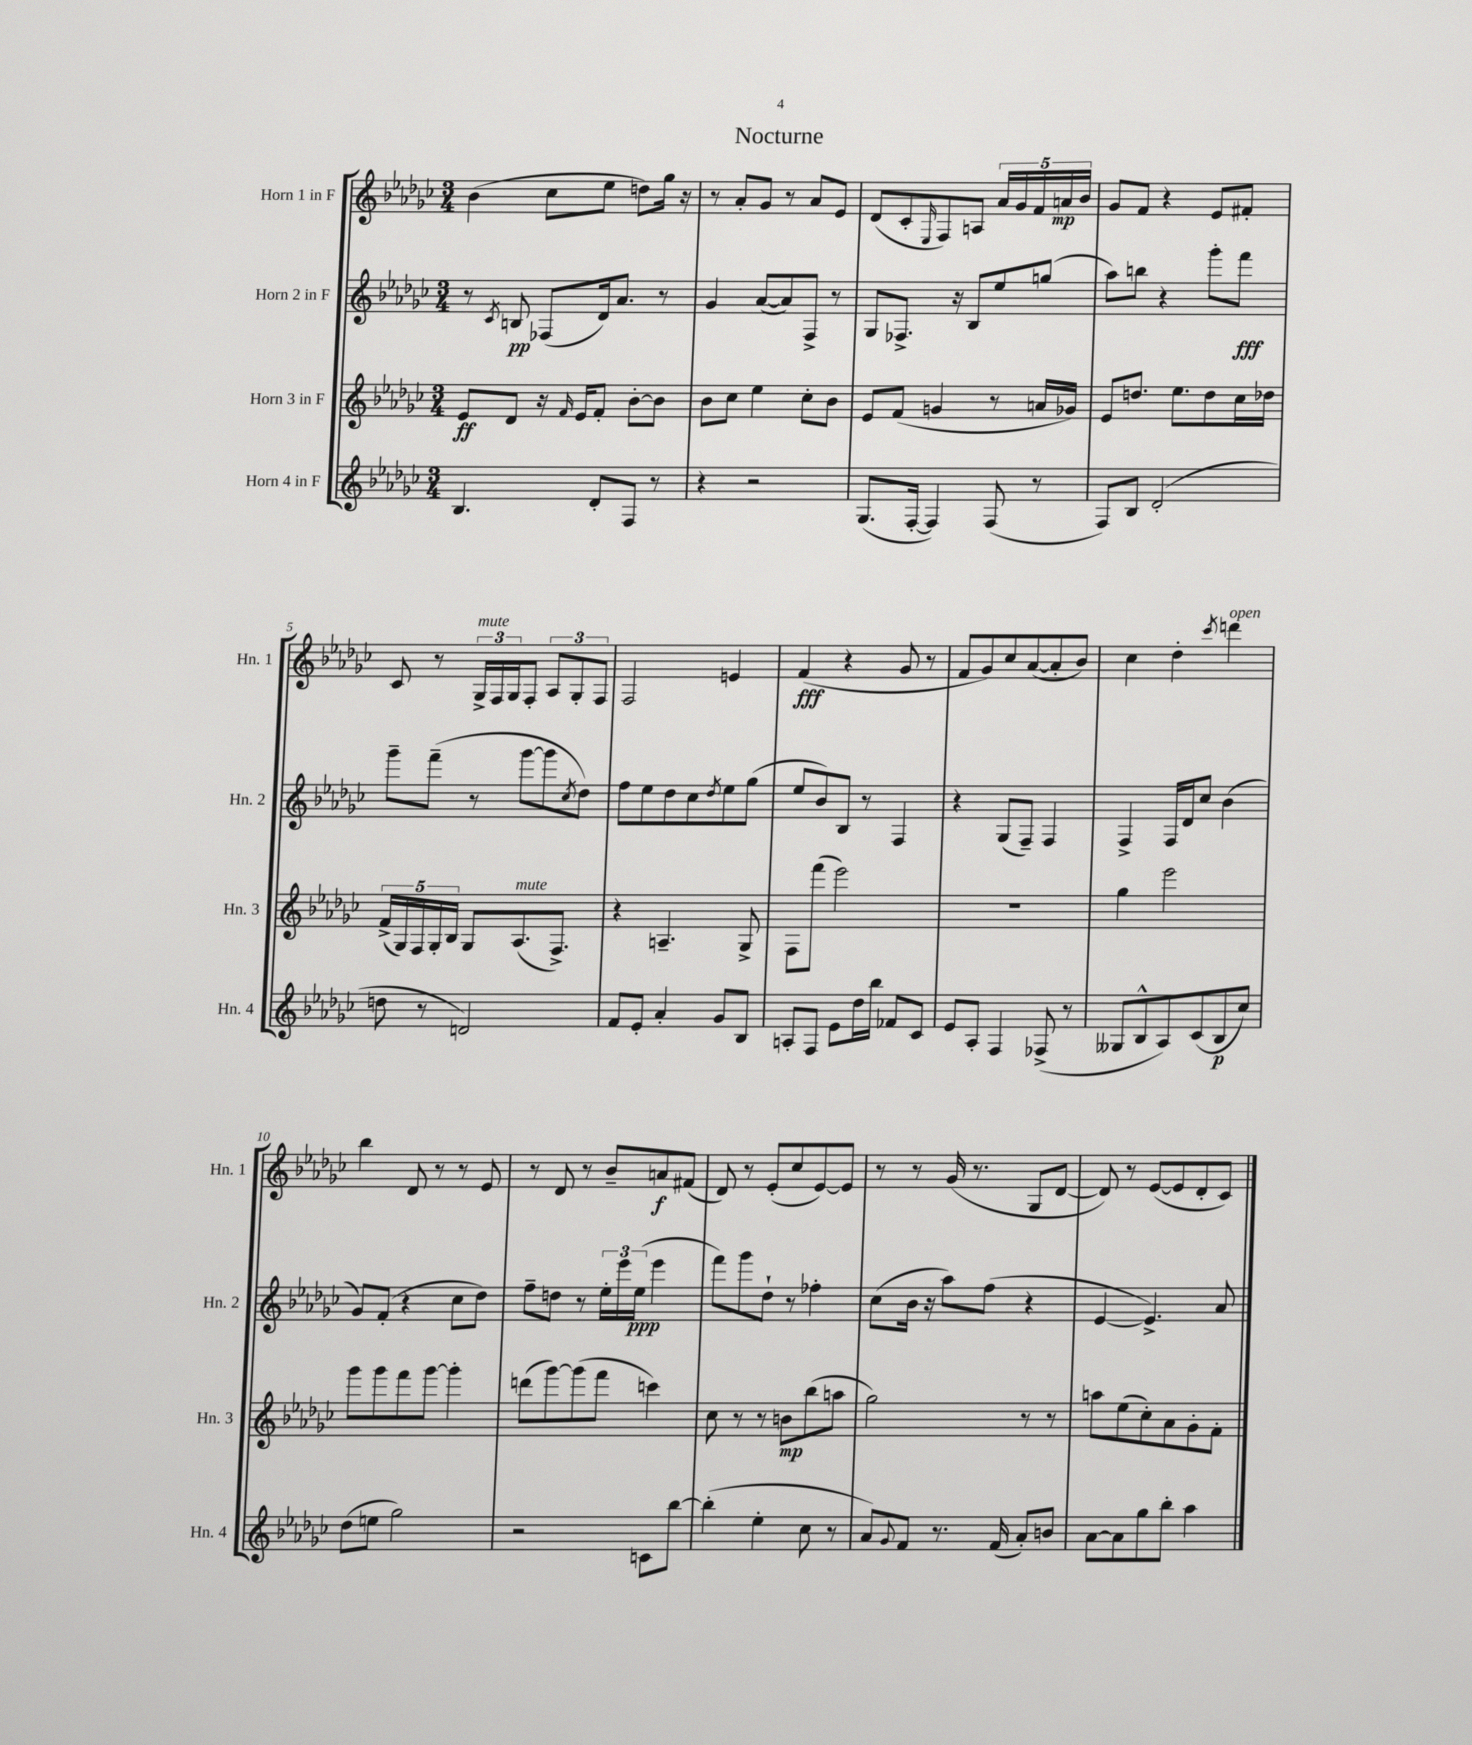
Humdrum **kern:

**kern	**kern	**kern	**kern
*staff4	*staff3	*staff2	*staff1
*clefG2	*clefG2	*clefG2	*clefG2
*k[b-e-a-d-g-c-]	*k[b-e-a-d-g-c-]	*k[b-e-a-d-g-c-]	*k[b-e-a-d-g-c-]
*M3/4	*M3/4	*M3/4	*M3/4
4.B-/	8e-/L	8r	(4b-\
.	.	8qc-/	.
.	8d-/J	8B/	.
.	16r	(8F-/L	8cc-\L
.	16qqf/	.	.
.	16e-/LK	.	.
8d-'/L	8f'/J	16d-/k)	8ee-\J
.	.	8.a-/J	.
8F/J	[8b-'\L	.	8dd\L)
8r	8b-\]J	8r	16gg-\Jk
.	.	.	16r
=	=	=	=
4r	8b-\L	4g-/	8r
.	8cc-\J	.	8a-'/L
2r	4ee-\	([8a-/L	8g-/J
.	.	8a-/])	8r
.	8cc-'\L	8F^/J	8a-/L
.	8b-\J	8r	8e-/J
=	=	=	=
(8.G-/L	8e-/L	8G-/L	(8d-/L
.	(8f/J	8.F-^/J	8c-'/
[16F'/Jk	.	.	.
.	.	.	16qqE-/
4F/])	4g/	.	8F/)
.	.	16r	.
.	.	8B-/L	8A/J
(8F/	8r	8ee-/	20a-/LL
.	.	.	20g-/
.	.	.	20f/
8r	16a/LL	(8gg/J	.
.	.	.	20a/
.	16g-/JJ)	.	.
.	.	.	20b-/JJ
=	=	=	=
8F/L)	8e-/L	8aa-\L)	8g-/L
8B-/J	8.dd/J	8bb\J	8f/J
(2d-'/	.	4r	4r
.	8.ee-\L	.	.
.	8dd\	8ggg-'\L	8e-/L
.	16cc-\L	8fff\J	8f#'/J
.	16dd-\JJ	.	.
=	=	=	=
8dd\	(20f^/LL	8ggg-~\L	8c-/
.	20G-/)	.	.
.	20F/	.	.
8r	.	(8fff~\J	8r
.	20G-'/	.	.
.	20B-/JJ	.	.
2d/)	8G-/L	8r	24G-^/LL
.	.	.	24F/
.	.	.	24G-/J
.	(8.A-/	[8ggg-\L	8F'/J
.	.	8ggg-\]	12A-/L
.	8.F^/J)	.	.
.	.	.	12G-'/
.	.	8qcc-/	.
.	.	8dd-\J)	.
.	.	.	12F/J
=	=	=	=
8f/L	4r	8ff\L	2F/
8e-'/J	.	8ee-\	.
4a-'/	4.A~/	8dd-\	.
.	.	8cc-\	.
.	.	8qdd-/	.
8g-/L	.	8ee-\	4e/
8B-/J	8G-^/	(8gg-\J	.
=	=	=	=
8A'/L	8F\L	8ee-/L	(4f/
8F/J	(8fff\J	8b-/)	.
8e-\L	2eee-\)	8B-/J	4r
16dd-\L	.	8r	.
16bb-\JJ	.	.	.
8f-/L	.	4F/	8g-/
8c-/J	.	.	8r
=	=	=	=
8e-/L	2.r	4r	8f/L
8A-'/J	.	.	8g-/)
4F/	.	(8G-/L	8cc-/
.	.	8F~/J)	([8a-/
(8F-^/	.	4F/	8a-'/]
8r	.	.	8b-/J)
=	=	=	=
8G--/L	4gg-\	4F^/	4cc-\
8B-^^/	.	.	.
8A-/)	2eee-\	16F/LL	4dd-'\
.	.	16d-/J	.
(8c-/	.	8cc-/J	.
.	.	.	8qccc-/
8B-/	.	(4b-\	4ddd\
8cc-/J)	.	.	.
=	=	=	=
(8dd-\L	8ggg-\L	8g-/L)	4bb-\
8ee\J	8ggg-\	(8f'/J	.
2gg-\)	8fff\	4r	8d-/
.	[8ggg-\J	.	8r
.	4ggg-'\]	8cc-\L	8r
.	.	8dd-\J)	8e-/
=	=	=	=
2r	(8ddd\L	8ff~\L	8r
.	[8ggg-\)	8dd\J	8d-/
.	(8ggg-\]	8r	8r
.	8fff\J	24ee-'\LL	8b-~/L
.	.	24eee-\	.
.	.	(24ee-\JJ	.
8c\L	4ccc\)	4eee-\	8a/
[8bb-\J	.	.	(8f#/J
=	=	=	=
(4bb-'\]	8cc-\	8fff\L)	8d-/)
.	8r	8ggg-\	8r
4ee-'\	8r	8dd-`\J	(8e-'/L
.	8b\L	8r	8cc-/
8cc-\	(8bb-\	4ff-'\	[8e-/)
8r	8aa\J	.	8e-/]J
=	=	=	=
8a-/L)	2gg-\)	(8cc-\L	8r
8qqg-/	.	.	.
8f/J	.	16b-\Jk	8r
.	.	16r	.
8.r	.	8aa-\L)	(16g-/
.	.	.	8.r
.	.	(8ff\J	.
(16f/	.	.	.
8a-'/L)	8r	4r	8G-/L
8b/J	8r	.	[8d-/J
=	=	=	=
[8a-\L	8aa\L	[4e-/	8d-/])
8a-\]	(8ee-\	.	8r
8gg-\	8cc-'\)	4.e-^/])	([8e-/L
8bb-'\J	8a-\	.	8e-/]
4aa-\	8g-'\	.	8d-'/
.	8f'\J	8a-/	8c-/J)
==	==	==	==
*-	*-	*-	*-
